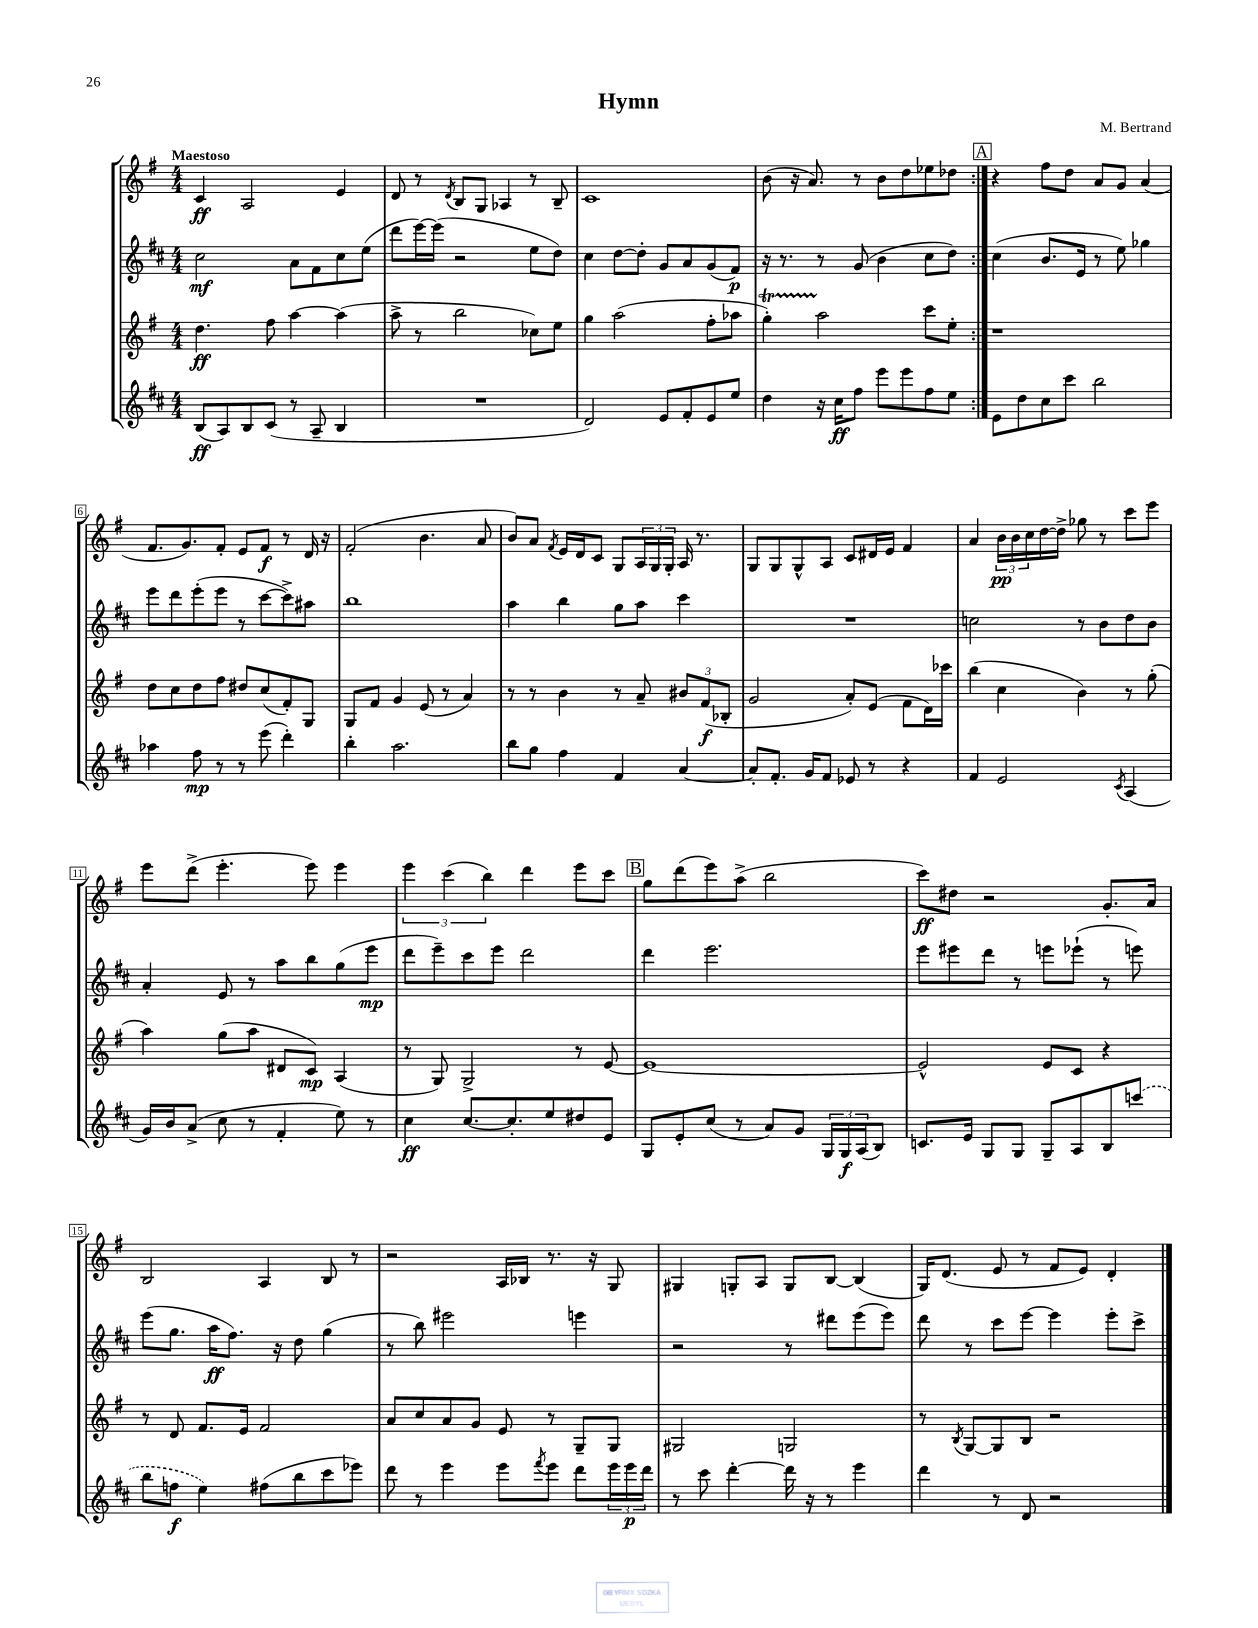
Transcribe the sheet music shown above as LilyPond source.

\header { title = "Hymn" composer = "M. Bertrand" }
<<
\new StaffGroup <<
\new Staff = "s0" {
    \clef treble \key g \major \numericTimeSignature \time 4/4 \tempo "Maestoso"
    \repeat volta 2 { c'4\ff a2 e'4 |
    d'8 r8 \acciaccatura { d'8 } b8 g8 aes4 r8 b8-- |
    c'1 |
    b'8( r16 a'8.) r8 b'8 d''8 ees''8 des''8 | }
    \mark \markup { \box "A" } r4 fis''8 d''8 a'8 g'8 a'4( |
    fis'8. g'8.) fis'8-. e'8 fis'8\f r8 d'16 r16 |
    fis'2-.( b'4. a'8 |
    b'8) a'8 \acciaccatura { fis'8 } e'16 d'16 c'8 g8 \tuplet 3/2 { a16 g16 g16-. } a16 r8. |
    g8 g8 g8-^ a8 c'8 dis'16 e'16 fis'4 |
    a'4 \tuplet 3/2 { b'16\pp b'16 c''16 } d''16~ d''16-> ges''8 r8 c'''8 e'''8 |
    e'''8 d'''8->( e'''4.-. e'''8) e'''4 |
    \tuplet 3/2 { e'''4 c'''4( b''4) } d'''4 e'''8 c'''8 |
    \mark \markup { \box "B" } g''8 d'''8( e'''8) a''8->( b''2 |
    c'''8\ff) dis''8 r2 g'8.-. a'16 |
    b2 a4 b8 r8 |
    r2 a16 bes16 r8. r16 g8 |
    gis4 g8-. a8 g8 b8~ b4( |
    g16) d'8.( e'8 r8 fis'8 e'8) d'4-. \bar "|." |
}
\new Staff = "s1" {
    \clef treble \key d \major \numericTimeSignature \time 4/4
    \repeat volta 2 { cis''2\mf a'8 fis'8 cis''8 e''8( |
    d'''8 e'''16~) e'''16( r2 e''8 d''8) |
    cis''4 d''8~ d''8-. g'8 a'8 g'8( fis'8\p) |
    r16 r8. r8 g'8( b'4 cis''8 d''8) | }
    \mark \markup { \box "A" } cis''4( b'8. e'16 r8 e''8) ges''4 |
    e'''8 d'''8 e'''8-.( e'''8 r8 cis'''8~ cis'''8->) ais''8 |
    b''1 |
    a''4 b''4 g''8 a''8 cis'''4 |
    R1 |
    c''2 r8 b'8 d''8 b'8 |
    a'4-. e'8 r8 a''8 b''8 g''8( e'''8\mp |
    d'''8 e'''8--) cis'''8 e'''8 d'''2 |
    \mark \markup { \box "B" } d'''4 e'''2. |
    e'''8 eis'''8 d'''8 r8 e'''8 ees'''8-!( r8 e'''8) |
    e'''8( g''8. a''16\ff fis''8.) r16 d''8 g''4( |
    r8 b''8) eis'''2 e'''4 |
    r2 r8 dis'''8 e'''8( e'''8) |
    d'''8 r8 cis'''8 e'''8~ e'''4 e'''8-. cis'''8-> \bar "|." |
}
\new Staff = "s2" {
    \clef treble \key g \major \numericTimeSignature \time 4/4
    \repeat volta 2 { d''4.\ff fis''8 a''4~ a''4( |
    a''8-> r8 b''2 ces''8) e''8 |
    g''4 a''2( fis''8-. aes''8 |
    g''4-.\startTrillSpan) a''2\stopTrillSpan c'''8 e''8-. | }
    \mark \markup { \box "A" } r1 |
    d''8 c''8 d''8 fis''8 dis''8 c''8( fis'8-.) g8 |
    g8 fis'8 g'4 e'8( r8 a'4) |
    r8 r8 b'4 r8 a'8-- \tuplet 3/2 { bis'8 fis'8\f( bes8-. } |
    g'2 a'8-.) e'8( fis'8 d'16) ces'''16 |
    b''4( c''4 b'4) r8 g''8-.( |
    a''4) g''8( a''8 dis'8 c'8\mp) a4( |
    r8 g8) g2-> r8 e'8~ |
    \mark \markup { \box "B" } e'1~ |
    e'2-^ e'8 c'8 r4 |
    r8 d'8 fis'8. e'16 fis'2 |
    a'8 c''8 a'8 g'8 e'8 r8 g8-- g8 |
    gis2 g2 |
    r8 \acciaccatura { b8 } g8~ g8 b8 r2 \bar "|." |
}
\new Staff = "s3" {
    \clef treble \key d \major \numericTimeSignature \time 4/4
    \repeat volta 2 { b8\ff( a8) b8 cis'8( r8 a8-- b4 |
    R1 |
    d'2) e'8 fis'8-. e'8 e''8 |
    d''4 r16 cis''16\ff fis''8 e'''8 e'''8 fis''8 e''8 | }
    \mark \markup { \box "A" } e'8 d''8 cis''8 cis'''8 b''2 |
    aes''4 fis''8\mp r8 r8 e'''8( d'''4-.) |
    b''4-. a''2. |
    b''8 g''8 fis''4 fis'4 a'4~ |
    a'8-. fis'8.-. g'16 fis'8 ees'8 r8 r4 |
    fis'4 e'2 \acciaccatura { cis'8 } a4( |
    g'16) b'16 a'8->( cis''8 r8 fis'4-. e''8) r8 |
    cis''4\ff cis''8.~ cis''8.-. e''8 dis''8 e'8 |
    \mark \markup { \box "B" } g8 e'8-. cis''8( r8 a'8) g'8 \tuplet 3/2 { g16 g16\f a16( } b8) |
    c'8. e'16 g8 g8 g8-- a8 b8 \once \slurDashed c'''8( |
    b''8 f''8\f e''4) fis''8( b''8 cis'''8 ees'''8) |
    d'''8 r8 e'''4 e'''8 \acciaccatura { fis'''8 } e'''8 d'''8 \tuplet 3/2 { e'''16 e'''16\p d'''16 } |
    r8 cis'''8 d'''4~-. d'''16 r16 r8 e'''4 |
    d'''4 r8 d'8 r2 \bar "|." |
}
>>
>>
\layout { \context { \Score \override BarNumber.stencil = #(make-stencil-boxer 0.1 0.3 ly:text-interface::print) } }
